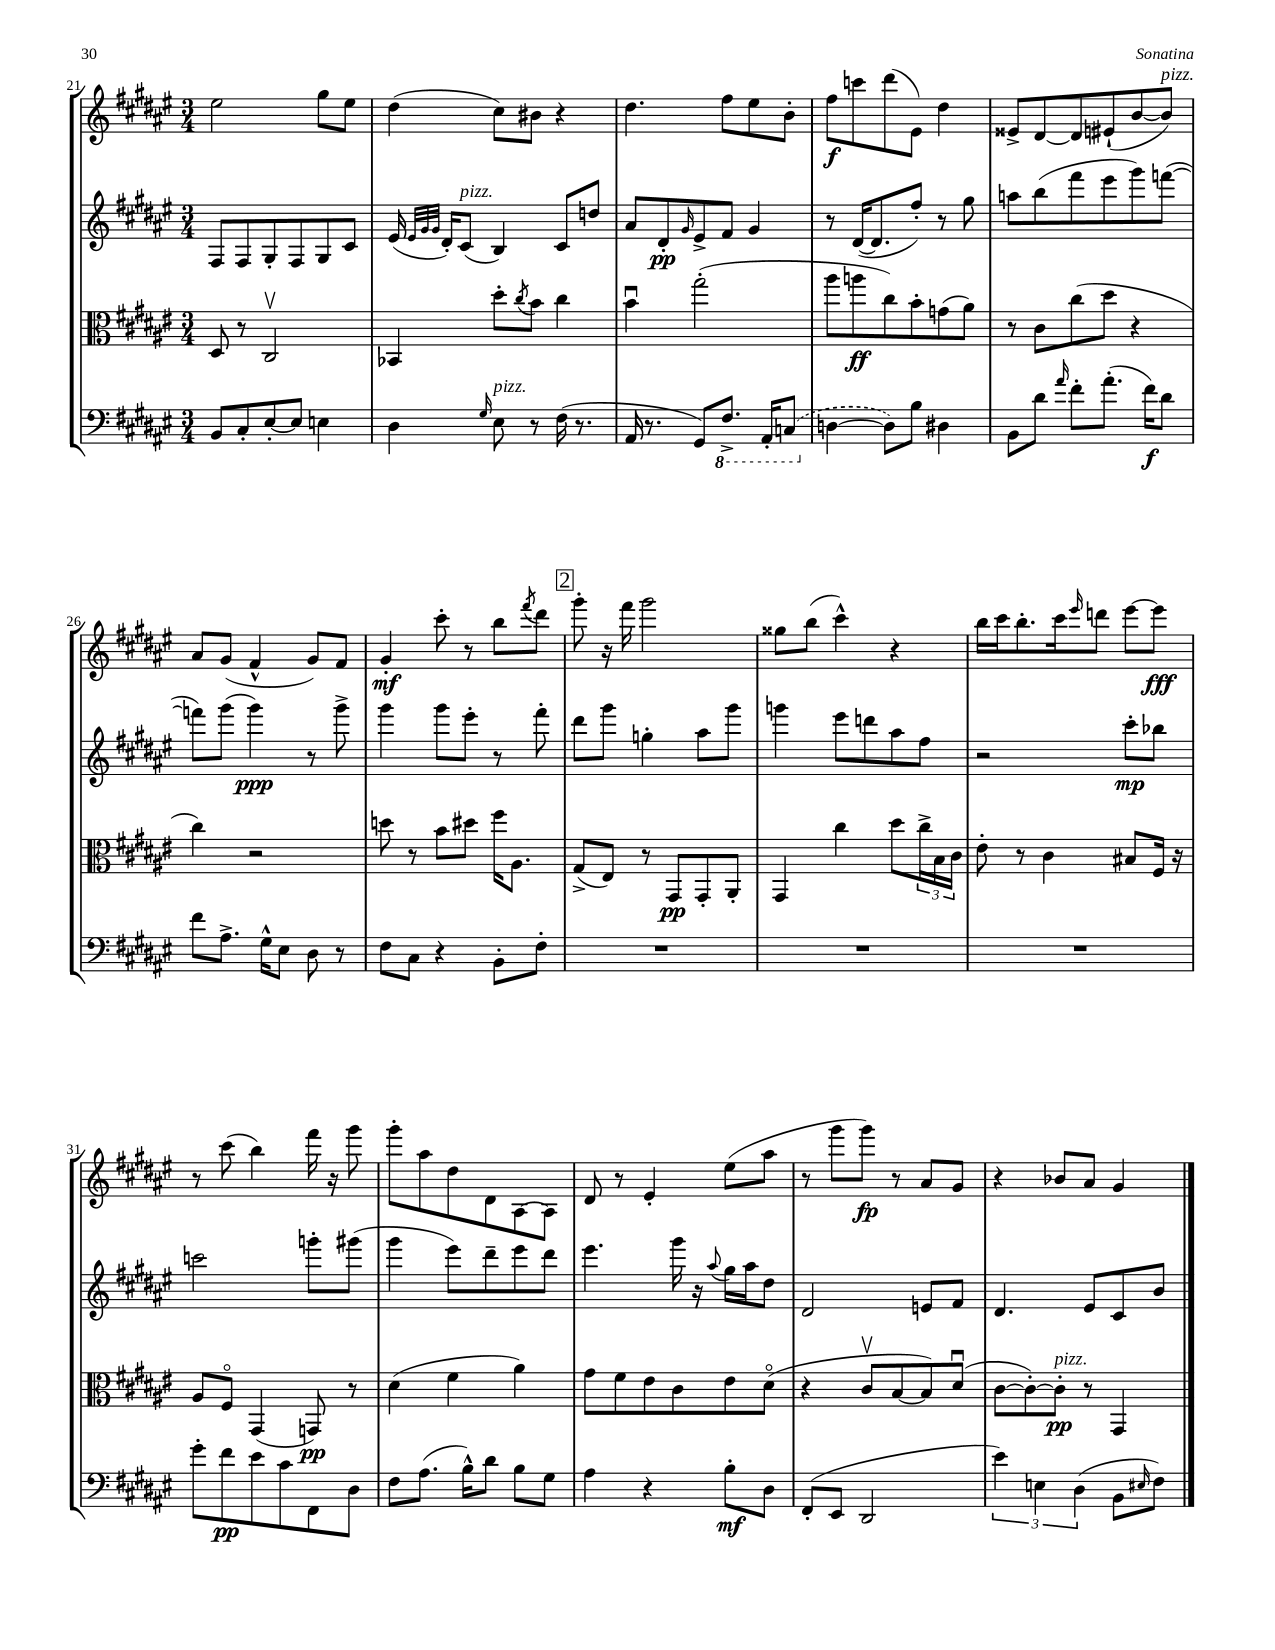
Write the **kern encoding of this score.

**kern	**dynam	**kern	**dynam	**kern	**dynam	**kern	**dynam
*part4	*part4	*part3	*part3	*part2	*part2	*part1	*part1
*staff4	*staff4	*staff3	*staff3	*staff2	*staff2	*staff1	*staff1
*clefF4	*	*clefC3	*	*clefG2	*	*clefG2	*
*k[f#c#g#d#a#e#]	*	*k[f#c#g#d#a#e#]	*	*k[f#c#g#d#a#e#]	*	*k[f#c#g#d#a#e#]	*
*M3/4	*	*M3/4	*	*M3/4	*	*M3/4	*
=21	=21	=21	=21	=21	=21	=21	=21
8BB/L	.	8D#/	.	8F#/L	.	2ee#\	.
8C#'/	.	8r	.	8F#/	.	.	.
[8E#'/	.	2C#v/	.	8G#'/	.	.	.
8E#/J]	.	.	.	8F#/	.	.	.
4En\	.	.	.	8G#/	.	8gg#\L	.
.	.	.	.	8c#/J	.	8ee#\J	.
=22	=22	=22	=22	=22	=22	=22	=22
4D#\	.	4BB-X/	.	(16e#/	.	(4dd#\	.
.	.	.	.	32qqe#/LLL	.	.	.
.	.	.	.	32qqg#/	.	.	.
.	.	.	.	32qqg#/JJJ	.	.	.
.	.	.	.	16d#'/KL)	.	.	.
!	!	!	!	!LO:TX:a:i:t=pizz.	!	!	!
.	.	.	.	(8c#/J	.	.	.
16qqG#/	.	.	.	.	.	.	.
!LO:TX:a:i:t=pizz.	!	!	!	!	!	!	!
8E#\	.	8dd#'\L	.	4B/)	.	8cc#\L)	.
.	.	8qcc#/	.	.	.	.	.
8r	.	8b\J	.	.	.	8b#X\J	.
(16F#\	.	4cc#\	.	8c#/L	.	4r	.
8.r	.	.	.	.	.	.	.
.	.	.	.	8ddn/J	.	.	.
=23	=23	=23	=23	=23	=23	=23	=23
16AA#/	.	4bu\	.	8a#/L	.	4.dd#\	.
8.r	.	.	.	.	.	.	.
.	.	.	.	8d#'/	pp	.	.
.	.	.	.	16qqg#/	.	.	.
8GG#/L)	.	(2gg#'\	.	8e#^/	.	.	.
*8ba	*	*	*	*	*	*	*
8.FF#^/J	.	.	.	8f#/J	.	8ff#\L	.
.	.	.	.	4g#/	.	8ee#\	.
16AAA#'/KL	.	.	.	.	.	.	.
(8CCn/J	.	.	.	.	.	8b'\J	.
=24	=24	=24	=24	=24	=24	=24	=24
*X8ba	*	*	*	*	*	*	*
[4Dn\	.	8aa#\L	.	8r	.	8ff#\L	f
.	.	8aan\	ff	([16d#/KL	.	8cccn\	.
.	.	.	.	8.d#/]	.	.	.
8D\L])	.	8cc#\)	.	.	.	(8ddd#\	.
8B\J	.	8b'\	.	8ff#'/J)	.	8e#\J)	.
4D#X\	.	(8gn\	.	8r	.	4dd#\	.
.	.	8a#\J)	.	8gg#\	.	.	.
=25	=25	=25	=25	=25	=25	=25	=25
8BB\L	.	8r	.	8aan\L	.	8e##X^/L	.
8d#\J	.	8c#\L	.	(8bb\	.	[8d#/	.
16qqa#/	.	.	.	.	.	.	.
8f#'\L	.	(8cc#\	.	8fff#\	.	8d#/]	.
(8.a#'\J	.	8dd#\J	.	8eee#\	.	(8e#X`/	.
.	.	4r	.	8ggg#\)	.	[8b/	.
16f#\KL)	f	.	.	.	.	.	.
!	!	!	!	!	!	!LO:TX:a:i:t=pizz.	!
8d#\J	.	.	.	([8fffn\J	.	8b/J])	.
!!LO:LB:g=z
=26	=26	=26	=26	=26	=26	=26	=26
8f#\L	.	4cc#\)	.	8fffn\L])	.	8a#/L	.
8.A#^\J	.	.	.	(8ggg#\J	.	(8g#/J	.
.	.	2r	.	4ggg#\)	ppp	4f#^^/	.
16G#^^\KL	.	.	.	.	.	.	.
8E#\J	.	.	.	.	.	.	.
8D#\	.	.	.	8r	.	8g#/L)	.
8r	.	.	.	8ggg#^\	.	8f#/J	.
=27	=27	=27	=27	=27	=27	=27	=27
8F#\L	.	8ddn\	.	4ggg#\	.	4g#'/	mf
8C#\J	.	8r	.	.	.	.	.
4r	.	8b\L	.	8ggg#\L	.	8ccc#'\	.
.	.	8dd#X\J	.	8eee#'\J	.	8r	.
8BB'\L	.	16ff#\KL	.	8r	.	8bb\L	.
.	.	8.A#\J	.	.	.	.	.
.	.	.	.	.	.	8qfff#/	.
8F#'\J	.	.	.	8fff#'\	.	8ddd#\J	.
!!LO:REH:place=s1:t=2
=28	=28	=28	=28	=28	=28	=28	=28
2.r	.	(8G#^/L	.	8ddd#\L	.	8ggg#'\	.
.	.	8E#/J)	.	8ggg#\J	.	16r	.
.	.	.	.	.	.	16fff#\	.
.	.	8r	.	4ggn'\	.	2ggg#\	.
.	.	8GG#/L	pp	.	.	.	.
.	.	8GG#'/	.	8aa#\L	.	.	.
.	.	8AA#'/J	.	8ggg#\J	.	.	.
=29	=29	=29	=29	=29	=29	=29	=29
2.r	.	4GG#/	.	4gggn\	.	8gg##X\L	.
.	.	.	.	.	.	(8bb\J	.
.	.	4cc#\	.	8eee#\L	.	4ccc#^^\)	.
.	.	.	.	8dddn\	.	.	.
.	.	8dd#\L	.	8aa#\	.	4r	.
.	.	24cc#^\L	.	8ff#\J	.	.	.
.	.	24B\	.	.	.	.	.
.	.	24c#\JJ	.	.	.	.	.
=30	=30	=30	=30	=30	=30	=30	=30
2.r	.	8e#'\	.	2r	.	16bb\LL	.
.	.	.	.	.	.	16ccc#\J	.
.	.	8r	.	.	.	8.bb'\	.
.	.	4c#\	.	.	.	.	.
.	.	.	.	.	.	16ccc#\k	.
.	.	.	.	.	.	16qqeee#/	.
.	.	.	.	.	.	8dddn\J	.
.	.	8B#X/L	.	8ccc#'\L	mp	[8eee#\L	.
.	.	16F#/Jk	.	8bb-X\J	.	8eee#\J]	fff
.	.	16r	.	.	.	.	.
!!LO:LB:g=z
=31	=31	=31	=31	=31	=31	=31	=31
8g#'\L	.	8A#/L	.	2cccn\	.	8r	.
8f#\	pp	8F#/J	.	.	.	(8ccc#\	.
8e#\	.	(4GG#/	.	.	.	4bb\)	.
8c#\	.	.	.	.	.	.	.
8FF#\	.	8GGn/)	pp	8gggn'\L	.	16fff#\	.
.	.	.	.	.	.	16r	.
8D#\J	.	8r	.	(8ggg#X\J	.	8ggg#\	.
=32	=32	=32	=32	=32	=32	=32	=32
8F#\L	.	(4d#\	.	4ggg#\	.	8ggg#'\L	.
(8.A#\J	.	.	.	.	.	8aa#\	.
.	.	4f#\	.	8eee#\L)	.	8dd#\	.
16B^^\KL)	.	.	.	.	.	.	.
8d#\J	.	.	.	8ddd#~\	.	8d#\	.
8B\L	.	4a#\)	.	8eee#\	.	[8A#\	.
8G#\J	.	.	.	8ddd#\J	.	8A#\J]	.
=33	=33	=33	=33	=33	=33	=33	=33
4A#\	.	8g#\L	.	4.eee#\	.	8d#/	.
.	.	8f#\	.	.	.	8r	.
4r	.	8e#\	.	.	.	4e#'/	.
.	.	8c#\	.	16ggg#\	.	.	.
.	.	.	.	16r	.	.	.
.	.	.	.	8qqaa#/	.	.	.
8B'\L	mf	8e#\	.	16gg#\LL	.	(8ee#\L	.
.	.	.	.	16aa#\J	.	.	.
8D#\J	.	(8d#\J	.	8dd#\J	.	8aa#\J	.
=34	=34	=34	=34	=34	=34	=34	=34
(8FF#'/L	.	4r	.	2d#/	.	8r	.
8EE#/J	.	.	.	.	.	8ggg#\L	.
2DD#/	.	8c#v/L	.	.	.	8ggg#\J)	fp
.	.	[8B/	.	.	.	8r	.
.	.	8B/])	.	8en/L	.	8a#/L	.
.	.	(8d#u/J	.	8f#/J	.	8g#/J	.
=35	=35	=35	=35	=35	=35	=35	=35
6e#\)	.	[8c#\L	.	4.d#/	.	4r	.
.	.	8c#'\_)	.	.	.	.	.
6En\	.	.	.	.	.	.	.
!	!	!LO:TX:a:i:t=pizz.	!	!	!	!	!
.	.	8c#'\J]	pp	.	.	8b-X/L	.
(6D#\	.	.	.	.	.	.	.
.	.	8r	.	8e#/L	.	8a#/J	.
8BB\L	.	4GG#/	.	8c#/	.	4g#/	.
16qqE#X/	.	.	.	.	.	.	.
8F#\J)	.	.	.	8b/J	.	.	.
==	==	==	==	==	==	==	==
*-	*-	*-	*-	*-	*-	*-	*-
